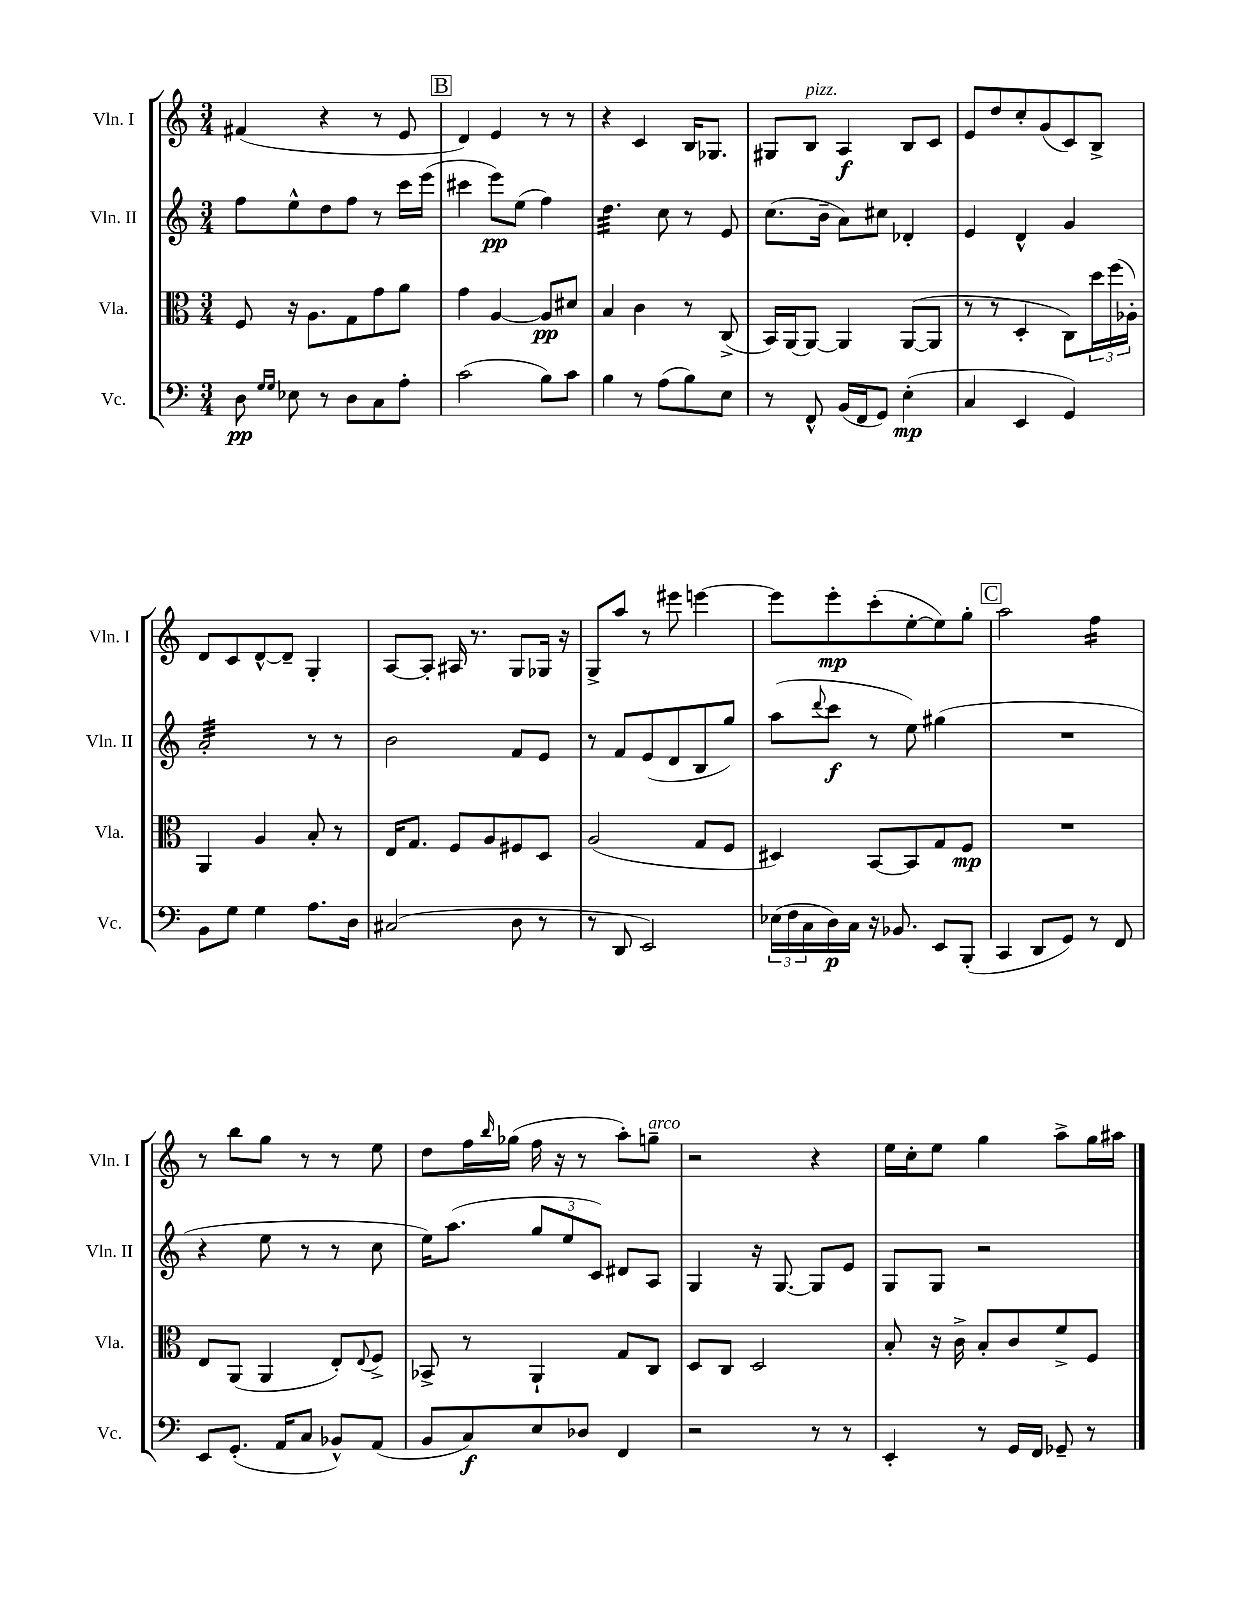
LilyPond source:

<<
\new StaffGroup <<
\new Staff = "s0" \with { instrumentName = "Vln. I" shortInstrumentName = "Vln. I" } {
    \clef treble \key c \major \numericTimeSignature \time 3/4
    fis'4( r4 r8 e'8 |
    \mark \markup { \box "B" } d'4) e'4 r8 r8 |
    r4 c'4 b16 ges8. |
    gis8 b8^\markup { \italic "pizz." } a4\f b8 c'8 |
    e'8 d''8 c''8-. g'8( c'8) b8-> |
    d'8 c'8 d'8~-^ d'8-- g4-. |
    a8~ a8-. ais16 r8. g8 ges16 r16 |
    g8-> a''8 r8 eis'''8 e'''4~ |
    e'''8 e'''8-.\mp c'''8-.( e''8~-. e''8) g''8-. |
    \mark \markup { \box "C" } a''2 f''4:16 |
    r8 b''8 g''8 r8 r8 e''8 |
    d''8 f''16 \grace { b''16 } ges''16( f''16 r16 r8 a''8-.) g''8--^\markup { \italic "arco" } |
    r2 r4 |
    e''16 c''16-. e''8 g''4 a''8-> g''16 ais''16 \bar "|." |
}
\new Staff = "s1" \with { instrumentName = "Vln. II" shortInstrumentName = "Vln. II" } {
    \clef treble \key c \major \numericTimeSignature \time 3/4
    f''8 e''8-^ d''8 f''8 r8 c'''16 e'''16( |
    \mark \markup { \box "B" } cis'''4 e'''8\pp) e''8( f''4) |
    d''4.:32 c''8 r8 e'8 |
    c''8.( b'16-- a'8) cis''8 des'4-. |
    e'4 d'4-^ g'4 |
    a'2:32-. r8 r8 |
    b'2 f'8 e'8 |
    r8 f'8 e'8( d'8 b8 g''8) |
    a''8( \appoggiatura { d'''8 } c'''8\f r8 e''8) gis''4( |
    \mark \markup { \box "C" } R2. |
    r4 e''8 r8 r8 c''8 |
    e''16) a''8.( \tuplet 3/2 { g''8 e''8 c'8) } dis'8 a8 |
    g4 r16 g8.~ g8 e'8 |
    g8 g8 r2 \bar "|." |
}
\new Staff = "s2" \with { instrumentName = "Vla." shortInstrumentName = "Vla." } {
    \clef alto \key c \major \numericTimeSignature \time 3/4
    f8 r16 a8. g8 g'8 a'8 |
    \mark \markup { \box "B" } g'4 a4~ a8\pp dis'8 |
    b4 c'4 r8 c8->( |
    b,16) a,16~ a,8~ a,4 a,8~( a,8 |
    r8 r8 d4-. c8) \tuplet 3/2 { d''16 f''16( aes16-.) } |
    a,4 a4 b8-. r8 |
    e16 g8. f8 a8 fis8 d8 |
    a2( g8 f8 |
    dis4) b,8~ b,8 g8 f8\mp |
    \mark \markup { \box "C" } R2. |
    e8 a,8( a,4 e8-.) \appoggiatura { e8 } f8-> |
    bes,8-> r8 a,4-! g8 c8 |
    d8 c8 d2 |
    b8-. r16 c'16-> b8-. c'8 f'8-> f8 \bar "|." |
}
\new Staff = "s3" \with { instrumentName = "Vc." shortInstrumentName = "Vc." } {
    \clef bass \key c \major \numericTimeSignature \time 3/4
    d8\pp \grace { g16 g16 } ees8 r8 d8 c8 a8-. |
    \mark \markup { \box "B" } c'2( b8) c'8 |
    b4 r8 a8( b8) e8 |
    r8 f,8-^ b,16( f,16 g,8) e4-.\mp( |
    c4 e,4 g,4) |
    b,8 g8 g4 a8. d16 |
    cis2( d8 r8 |
    r8 d,8 e,2) |
    \tuplet 3/2 { ees16( f16 c16 } d16\p) c16 r16 bes,8. e,8 b,,8-.( |
    \mark \markup { \box "C" } c,4 d,8 g,8) r8 f,8 |
    e,8 g,8.-.( a,16 c8 bes,8-^) a,8( |
    b,8 c8\f) e8 des8 f,4 |
    r2 r8 r8 |
    e,4-. r8 g,16 f,16 ges,8-- r8 \bar "|." |
}
>>
>>
\layout { \context { \Score \remove "Bar_number_engraver" } }
